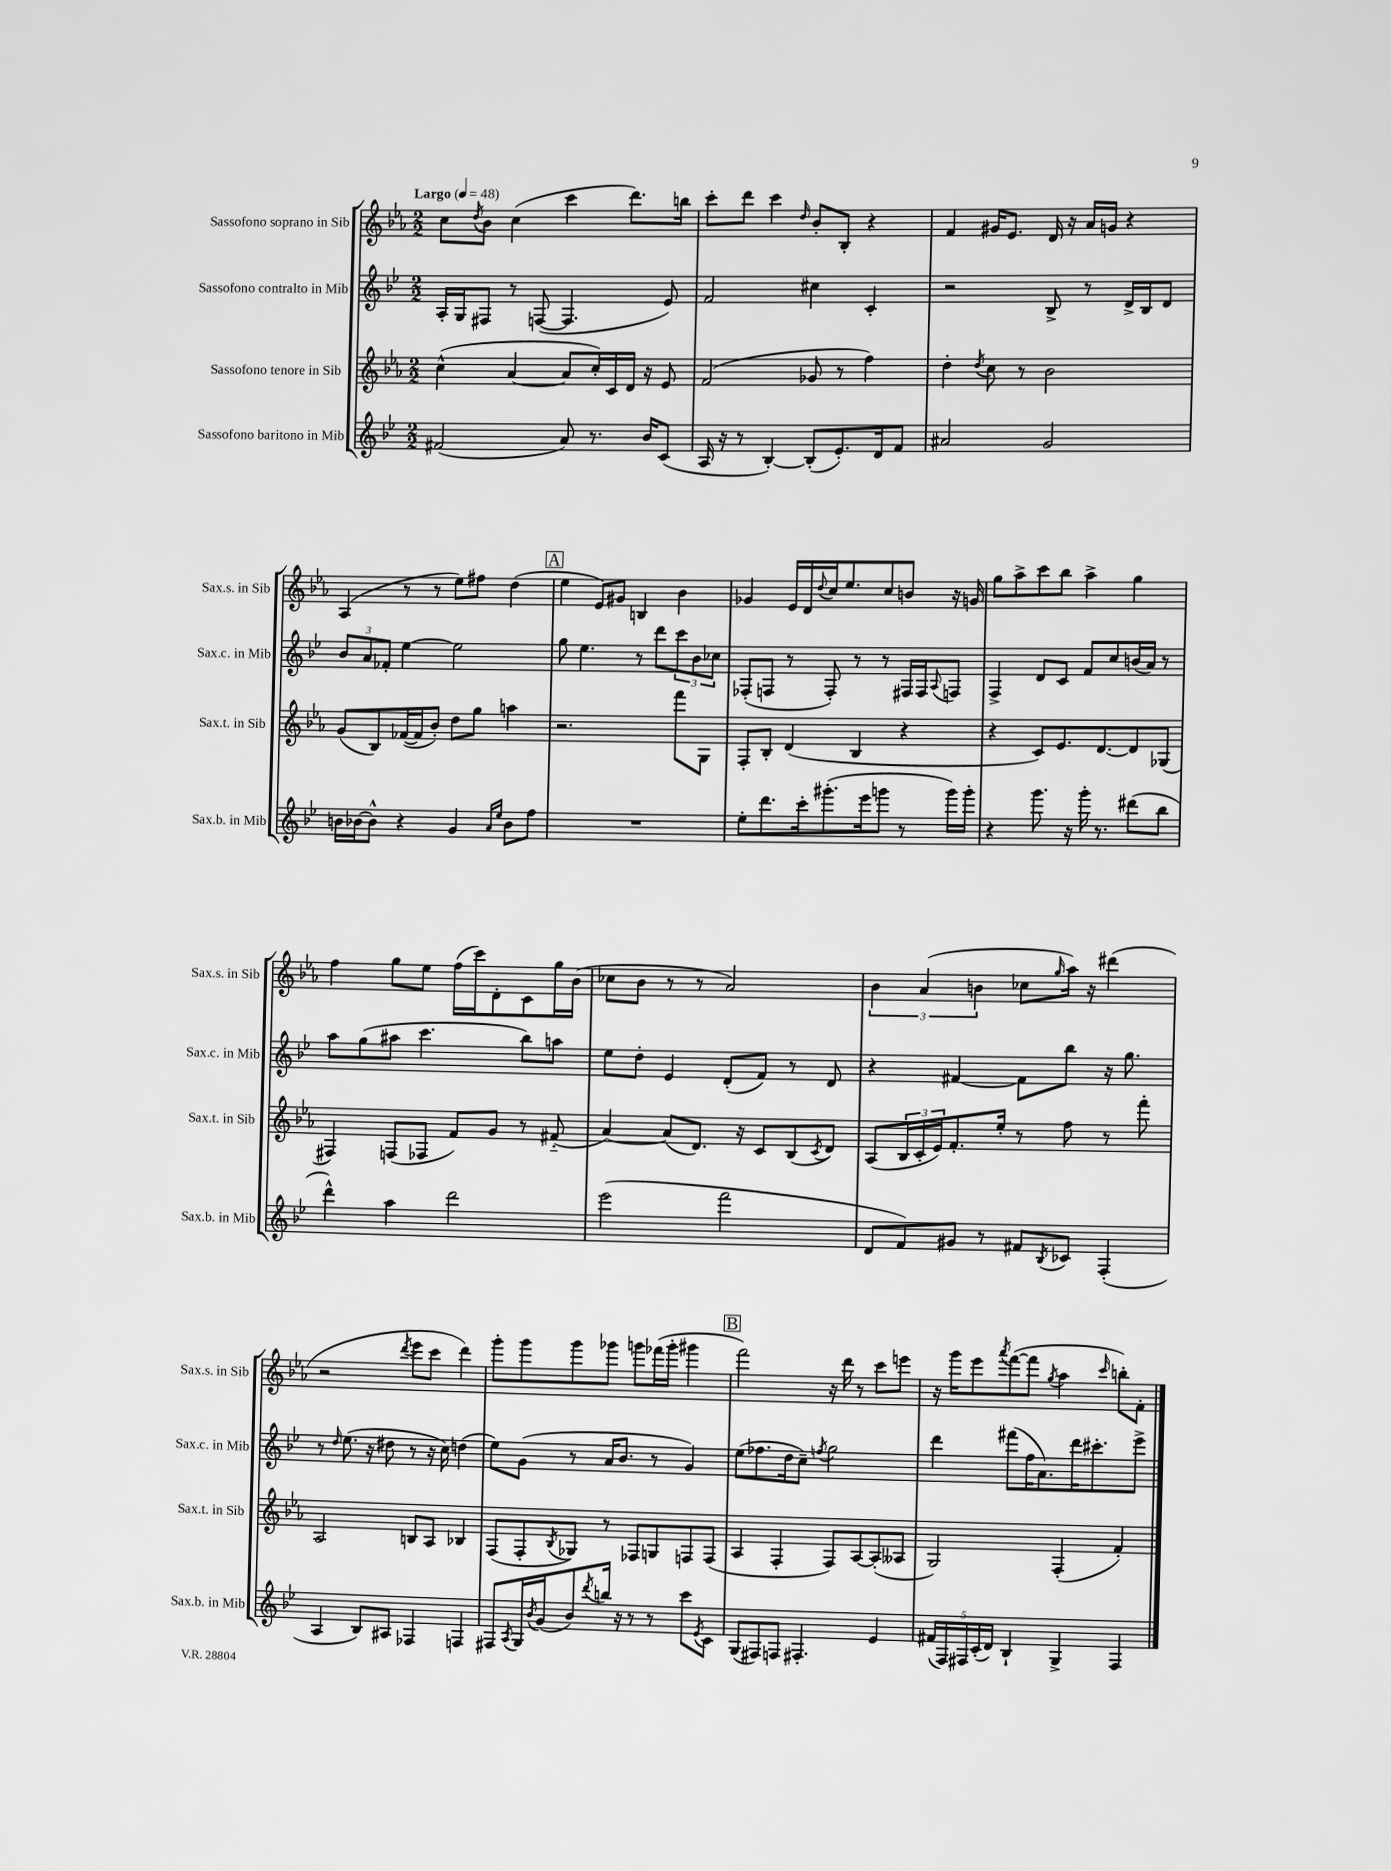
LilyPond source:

<<
\new StaffGroup <<
\new Staff = "s0" \with { instrumentName = "Sassofono soprano in Sib" shortInstrumentName = "Sax.s. in Sib" } {
    \clef treble \key ees \major \numericTimeSignature \time 2/2 \tempo "Largo" 4 = 48
    c''8 \acciaccatura { d''8 } bes'8 c''4( c'''4 d'''8.) b''16 |
    c'''8-. d'''8 c'''4 \grace { d''16 } bes'8-. bes8-. r4 |
    f'4 gis'16 ees'8. d'16 r16 aes'16 g'16 r4 |
    aes4( r8 r8 ees''8) fis''8 d''4( |
    \mark \markup { \box "A" } ees''4 ees'8) gis'8 b4 bes'4 |
    ges'4 ees'16 d'16 \appoggiatura { d''8 } c''16 ees''8. c''8 b'8 r16 g'16 |
    g''8 aes''8-> c'''8 bes''8 aes''4-> g''4 |
    f''4 g''8 ees''8 f''16( c'''16) d'8-. c'8 g''16 bes'16( |
    ces''8 bes'8 r8 r8 aes'2) |
    \tuplet 3/2 { bes'4 aes'4( b'4 } ces''8 \grace { g''16 } aes''16) r16 dis'''4( |
    r2 \acciaccatura { d'''8 } ees'''8 c'''8 d'''4) |
    g'''8-. g'''8 g'''8 ges'''8 g'''8 fes'''16( g'''16-. gis'''4 |
    \mark \markup { \box "B" } f'''2) r16 d'''16 r8 c'''8 e'''8 |
    r16 g'''16 ees'''8 \acciaccatura { aes'''8 } f'''8~( f'''8 \acciaccatura { g''8 } aes''4 \grace { c'''16 } b''8-.) f'8-. \bar "|." |
}
\new Staff = "s1" \with { instrumentName = "Sassofono contralto in Mib" shortInstrumentName = "Sax.c. in Mib" } {
    \clef treble \key bes \major \numericTimeSignature \time 2/2
    a16-. g16 fis8 r8 f8~( f4. ees'8) |
    f'2 cis''4 c'4-. |
    r2 bes8-> r8 d'16-> bes16 d'8 |
    \tuplet 3/2 { bes'8 a'8 fes'8-. } ees''4~ ees''2 |
    \mark \markup { \box "A" } g''8 ees''4. r8 d'''8 \tuplet 3/2 { c'''8 bes'8 ces''8 } |
    fes8-.( f8 r8 f8-.) r8 r8 fis16 fis16 \appoggiatura { a8 } f8 |
    f4-> d'8 c'8 f'8 c''8 b'16( a'16) r8 |
    a''8 g''8( ais''8 c'''4. bes''8) a''8 |
    ees''8 d''8-. ees'4 d'8-.( f'8) r8 d'8 |
    r4 fis'4~ fis'8 bes''8 r16 g''8. |
    r8 \grace { d''16 } ees''8.( r16 dis''8 r8 r16 c''16) d''4( |
    ees''8) g'8( r8 a'16 bes'8. r8 g'4) |
    \mark \markup { \box "B" } ees''8( fes''8. d''16 c''8--) \acciaccatura { f''8 } g''2 |
    d'''4 fis'''8( f''16 a'8.) d'''16 cis'''8.-. ees'''8-> \bar "|." |
}
\new Staff = "s2" \with { instrumentName = "Sassofono tenore in Sib" shortInstrumentName = "Sax.t. in Sib" } {
    \clef treble \key ees \major \numericTimeSignature \time 2/2
    c''4-^( aes'4~ aes'8 c''16-.) c'16 d'16 r16 ees'8 |
    f'2( ges'8 r8 f''4) |
    d''4-. \acciaccatura { d''8 } c''8 r8 bes'2 |
    g'8( bes8) fes'16~( fes'16 bes'8-.) d''8 g''8 a''4 |
    \mark \markup { \box "A" } r2. f'''8 g8 |
    f8-. bes8-. d'4( bes4 r4 |
    r4 c'8) ees'8. d'8.~ d'8 ges8( |
    fis4) f8( fes8 f'8) g'8 r8 fis'8-_( |
    aes'4~) aes'8( d'8.) r16 c'8 bes8( \acciaccatura { c'8 } d'8) |
    aes8( \tuplet 3/2 { bes16 c'16-. ees'16) } f'8.-. ees''16-. r8 f''8 r8 f'''8-. |
    aes2 b8 aes8 bes4 |
    f8( f8-. \acciaccatura { bes8 } ges8) r8 fes8 g8 f8 f8( |
    \mark \markup { \box "B" } aes4 f4-. f8) aes8~ aes8-.( aeses8 |
    g2) f4-.( f'4-.) \bar "|." |
}
\new Staff = "s3" \with { instrumentName = "Sassofono baritono in Mib" shortInstrumentName = "Sax.b. in Mib" } {
    \clef treble \key bes \major \numericTimeSignature \time 2/2
    fis'2( a'8) r8. bes'16 c'8( |
    a16 r16 r8 bes4~-.) bes8-.( ees'8.-.) d'16 f'8 |
    ais'2 g'2 |
    b'16 bes'16~ bes'8-^ r4 g'4 \grace { a'16 ees''16 } bes'8 f''8 |
    \mark \markup { \box "A" } R1 |
    ees''8-. d'''8. c'''16-. gis'''8.-.( ees'''16 g'''8 r8 g'''16) g'''16-. |
    r4 g'''8. r16 g'''16-. r8. dis'''8( bes''8 |
    d'''4-^) a''4 d'''2 |
    ees'''2( f'''2 |
    d'8 f'8) gis'8 r8 fis'8 \acciaccatura { bes8 } ces'8 f4-.( |
    a4 bes8) ais8 fes4 f4 |
    fis8 \acciaccatura { a8 } g16 \acciaccatura { bes'8 } g'16( bes'8) \acciaccatura { d'''8 } b''16 r16 r8 r8 c'''8 \acciaccatura { ees'8 } c'8 |
    \mark \markup { \box "B" } g8( fis8) f8 fis4.-. ees'4 |
    \tuplet 5/4 { fis'16( f16) fis16 c'16-.( d'16) } bes4-! g4-> fis4 \bar "|." |
}
>>
>>
\layout { \context { \Score \remove "Bar_number_engraver" } }
